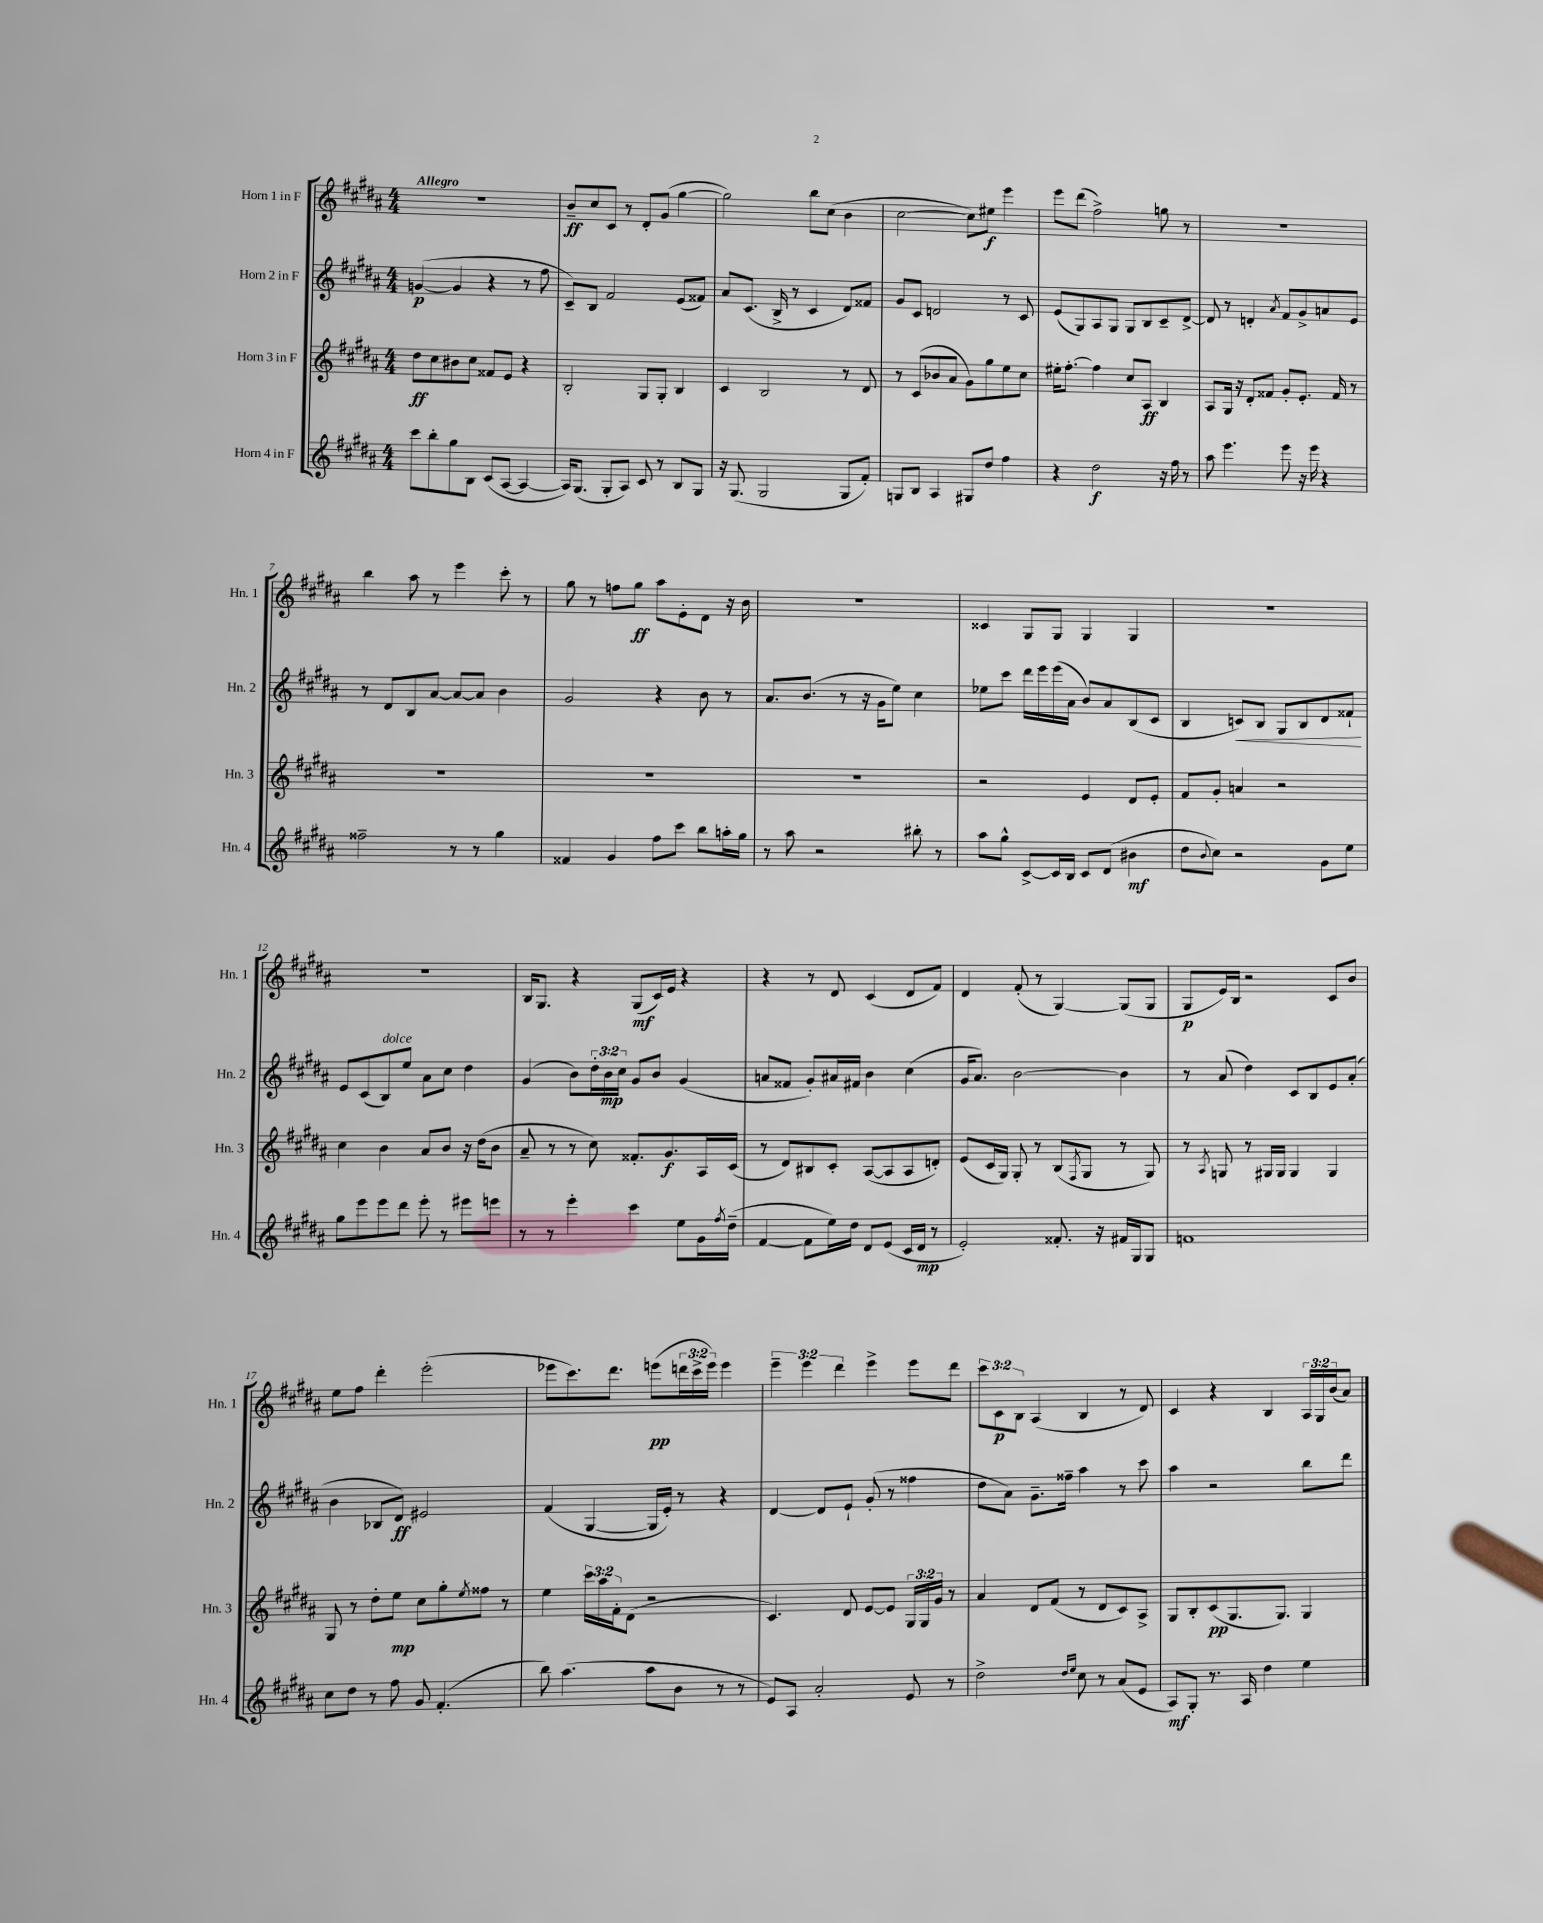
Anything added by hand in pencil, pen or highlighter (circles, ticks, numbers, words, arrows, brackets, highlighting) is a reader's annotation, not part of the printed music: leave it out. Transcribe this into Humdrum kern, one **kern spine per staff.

**kern	**dynam	**kern	**dynam	**kern	**dynam	**kern	**dynam
*part4	*part4	*part3	*part3	*part2	*part2	*part1	*part1
*staff4	*staff4	*staff3	*staff3	*staff2	*staff2	*staff1	*staff1
*I"Horn 4 in F	*	*I"Horn 3 in F	*	*I"Horn 2 in F	*	*I"Horn 1 in F	*
*I'Hn. 4	*	*I'Hn. 3	*	*I'Hn. 2	*	*I'Hn. 1	*
*clefG2	*	*clefG2	*	*clefG2	*	*clefG2	*
*k[f#c#g#d#a#]	*	*k[f#c#g#d#a#]	*	*k[f#c#g#d#a#]	*	*k[f#c#g#d#a#]	*
*M4/4	*	*M4/4	*	*M4/4	*	*M4/4	*
=1	=1	=1	=1	=1	=1	=1	=1
!	!	!	!	!	!	!LO:TX:a:B:t=Allegro	!
8ccc#\L	.	8dd#\L	ff	([4gn/	p	1r	.
8bb'\	.	8cc#\	.	.	.	.	.
8gg#\	.	8b#X\	.	4g/]	.	.	.
8B\J	.	8cc#\J	.	.	.	.	.
(8c#/L	.	8f##X/L	.	4r	.	.	.
[8A#/J	.	8e/J	.	.	.	.	.
4A#/_	.	4r	.	8r	.	.	.
.	.	.	.	8ff#\	.	.	.
=2	=2	=2	=2	=2	=2	=2	=2
16A#/KL])	.	2B'/	.	8c#~/L)	.	8b~/L	ff
(8.G#/J	.	.	.	.	.	.	.
.	.	.	.	8B/J	.	8cc#/	.
8G#'/L	.	.	.	2f#/	.	8c#/J	.
8A#/J)	.	.	.	.	.	8r	.
8c#/	.	8G#/L	.	.	.	8d#'/L	.
8r	.	8G#'/J	.	.	.	(8g#/J	.
8B/L	.	4B/	.	(8e/L	.	[4gg#\	.
8G#/J	.	.	.	8f##X/J)	.	.	.
=3	=3	=3	=3	=3	=3	=3	=3
16r	.	4c#/	.	8a#/L	.	2gg#\])	.
(8.G#/	.	.	.	.	.	.	.
.	.	.	.	(8.c#/J	.	.	.
2G#/	.	2B/	.	.	.	.	.
.	.	.	.	16B^/	.	.	.
.	.	.	.	8r	.	.	.
.	.	.	.	4c#/	.	8bb\L	.
.	.	.	.	.	.	(8cc#\J	.
8G#/L	.	8r	.	8d#/L)	.	4b\	.
8f#'/J)	.	8d#/	.	8f##X/J	.	.	.
=4	=4	=4	=4	=4	=4	=4	=4
8Gn/L	.	8r	.	8g#/L	.	[2cc#\	.
8B/J	.	(8c#/L	.	8c#/J	.	.	.
4A#/	.	8b-X/	.	2dn/	.	.	.
.	.	8a#/J	.	.	.	.	.
8G#X/L	.	8g#\L)	.	.	.	8cc#\L])	.
8dd#/J	.	8gg#\	.	.	.	8ee#X\J	f
4ff#\	.	8ee\	.	8r	.	4eee\	.
.	.	8cc#\J	.	8c#/	.	.	.
=5	=5	=5	=5	=5	=5	=5	=5
4r	.	16ee#X'\KL	.	(8e/L	.	8eee\L	.
.	.	[8.ff#'\J	.	.	.	.	.
.	.	.	.	8G#/)	.	(8ddd#\J	.
2dd#\	f	4ff#\]	.	8A#/	.	2ff#^\)	.
.	.	.	.	8G#/J	.	.	.
.	.	8cc#/L	.	8G#/L	.	.	.
.	.	8A#/J	ff	8B/	.	.	.
16r	.	4B/	.	8c#~/	.	8ggn\	.
16ff#\	.	.	.	.	.	.	.
8r	.	.	.	[8d#^/J	.	8r	.
=6	=6	=6	=6	=6	=6	=6	=6
8aa#\	.	8A#/L	.	8d#/]	.	1r	.
4.eee\	.	16G#/Jk	.	8r	.	.	.
.	.	16r	.	.	.	.	.
.	.	8d#'/L	.	4dn'/	.	.	.
.	.	8f##X/J	.	.	.	.	.
.	.	.	.	8qa#/	.	.	.
8eee\	.	8g#'/L	.	8f#/L	.	.	.
16r	.	8.e'/J	.	8g#^/	.	.	.
16eee\	.	.	.	.	.	.	.
4r	.	.	.	8an/	.	.	.
.	.	16f##/	.	.	.	.	.
.	.	8r	.	8e/J	.	.	.
!!LO:LB:g=z
=7	=7	=7	=7	=7	=7	=7	=7
2ff##X~\	.	1r	.	8r	.	4bb\	.
.	.	.	.	8d#/L	.	.	.
.	.	.	.	8B/	.	8aa#\	.
.	.	.	.	[8a#/J	.	8r	.
8r	.	.	.	8a#/L_	.	4eee\	.
8r	.	.	.	8a#/J]	.	.	.
4gg#\	.	.	.	4b\	.	8ccc#'\	.
.	.	.	.	.	.	8r	.
=8	=8	=8	=8	=8	=8	=8	=8
4f##X/	.	1r	.	2g#/	.	8gg#\	.
.	.	.	.	.	.	8r	.
4g#/	.	.	.	.	.	8ffn\L	.
.	.	.	.	.	.	8gg#\J	ff
8ff#\L	.	.	.	4r	.	8aa#\L	.
8ccc#\J	.	.	.	.	.	8e'\	.
8bb\L	.	.	.	8b\	.	8d#\J	.
16aan'\L	.	.	.	8r	.	16r	.
16gg#\JJ	.	.	.	.	.	16b\	.
=9	=9	=9	=9	=9	=9	=9	=9
8r	.	1r	.	8.a#/L	.	1r	.
8aa#\	.	.	.	.	.	.	.
.	.	.	.	(8.b/J	.	.	.
2r	.	.	.	.	.	.	.
.	.	.	.	8r	.	.	.
.	.	.	.	16r	.	.	.
.	.	.	.	16g#\KL	.	.	.
.	.	.	.	8ee\J)	.	.	.
8bb#X'\	.	.	.	4cc#\	.	.	.
8r	.	.	.	.	.	.	.
=10	=10	=10	=10	=10	=10	=10	=10
8aa#\L	.	2r	.	8ee-X\L	.	4c##X/	.
8gg#^^\J	.	.	.	8ccc#\J	.	.	.
[8c#^/L	.	.	.	16ddd#\LL	.	8G#/L	.
.	.	.	.	16eee\	.	.	.
16c#/L]	.	.	.	(16eee\	.	8G#/J	.
16B/JJ	.	.	.	16a#\JJ	.	.	.
8c#/L	.	4e/	.	8b/L)	.	4G#/	.
(8d#/J	.	.	.	8a#/	.	.	.
4b#X\	mf	8d#/L	.	(8B/	.	4G#/	.
.	.	8e'/J	.	8c#/J	.	.	.
=11	=11	=11	=11	=11	=11	=11	=11
8dd#\L	.	8f#/L	.	4B/	.	1r	.
8qqb/	.	.	.	.	.	.	.
8cc#\J)	.	8g#'/J	.	.	.	.	.
!	!	!	!	!	!LO:HP:b	!	!
2r	.	4an/	.	8cn/L)	<	.	.
.	.	.	.	8B/J	.	.	.
.	.	2r	.	8G#/L	.	.	.
.	.	.	.	8B/	.	.	.
8g#\L	.	.	.	8d#/	.	.	.
8ee\J	.	.	.	8f##X`/J	.	.	.
.	.	.	.	.	[	.	.
!!LO:LB:g=z
=12	=12	=12	=12	=12	=12	=12	=12
8gg#\L	.	4cc#\	.	8e/L	.	1r	.
8eee\	.	.	.	(8c#/	.	.	.
!	!	!	!	!LO:TX:a:i:t=dolce	!	!	!
8eee\	.	4b\	.	8B/)	.	.	.
8ddd#\J	.	.	.	8ee/J	.	.	.
8eee'\	.	8a#/L	.	8a#\L	.	.	.
8r	.	8b/J	.	8cc#\J	.	.	.
8eee#X\L	.	16r	.	4dd#\	.	.	.
.	.	(16dd#\KL	.	.	.	.	.
8eeen\J	.	8b\J	.	.	.	.	.
=13	=13	=13	=13	=13	=13	=13	=13
8r	.	8a#~/	.	(4g#/	.	16B/KL	.
.	.	.	.	.	.	8.G#/J	.
8r	.	8r	.	.	.	.	.
4eee'\	.	8r	.	8b\L)	.	4r	.
.	.	8cc#\)	.	24dd#'\L	.	.	.
.	.	.	.	24b\	mp	.	.
.	.	.	.	24cc#\JJ	.	.	.
4ccc#\	.	8.f##X'/L	.	8g#/L	.	(8G#/L	mf
.	.	.	.	8b/J	.	16c#/L)	.
.	.	8.g#/	f	.	.	16e/JJ	.
8ee\L	.	.	.	(4g#/	.	4r	.
16g#\L	.	16A#/L	.	.	.	.	.
8qff#/	.	.	.	.	.	.	.
(16dd#~\JJ	.	(16c#/JJ	.	.	.	.	.
=14	=14	=14	=14	=14	=14	=14	=14
[4f#/	.	8r	.	8an/L	.	4r	.
.	.	8d#/L)	.	8f##X/J	.	.	.
8f#\L]	.	8B#X/	.	8g#'/L)	.	8r	.
16ee\L)	.	8c#'/J	.	16a#X/L	.	8d#/	.
16dd#\JJ	.	.	.	16f#X/JJ	.	.	.
8d#/L	.	([8A#/L	.	4b\	.	(4c#/	.
(8e/J	.	8A#/]	.	.	.	.	.
16c#/LL	.	8A#/	.	(4cc#\	.	8d#/L	.
16d#/JJ	mp	.	.	.	.	.	.
8r	.	8dn'/J)	.	.	.	8f#/J)	.
=15	=15	=15	=15	=15	=15	=15	=15
2e'/)	.	(8e/L	.	16g#/KL	.	4d#/	.
.	.	.	.	8.a#/J)	.	.	.
.	.	16c#/L	.	.	.	.	.
.	.	16G#/JJ)	.	.	.	.	.
.	.	8G#'/	.	[2b\	.	(8f#'/	.
.	.	8r	.	.	.	8r	.
8.f##X'/	.	(8B/L	.	.	.	[4G#/)	.
.	.	8qF#/	.	.	.	.	.
.	.	8G#/J	.	.	.	.	.
16r	.	.	.	.	.	.	.
16f#X/LL	.	8r	.	4b\]	.	(8G#/L]	.
16G#/J	.	.	.	.	.	.	.
8G#/J	.	8G#/)	.	.	.	8G#/J	.
=16	=16	=16	=16	=16	=16	=16	=16
1fn	.	8r	.	8r	.	8G#/L	p
.	.	8qA#/	.	.	.	.	.
.	.	8Gn/	.	(8a#/	.	16e/L)	.
.	.	.	.	.	.	16B/JJ	.
.	.	8r	.	4dd#\)	.	2r	.
.	.	16G#X/LL	.	.	.	.	.
.	.	16G#/JJ	.	.	.	.	.
.	.	4G#/	.	8c#/L	.	.	.
.	.	.	.	8B/	.	.	.
.	.	4G#/	.	8e/	.	8c#/L	.
.	.	.	.	(8a#'/J	.	8b/J	.
!!LO:LB:g=z
=17	=17	=17	=17	=17	=17	=17	=17
8cc#\L	.	8G#/	.	4b\	.	8ee\L	.
8dd#\J	.	8r	.	.	.	8ff#\J	.
8r	.	8dd#'\L	.	8B-X/L	.	4ddd#'\	.
8ff#\	.	8ee\J	mp	8d#/J)	ff	.	.
8g#/	.	8cc#\L	.	2e#X/	.	(2eee'\	.
(4.f#'/	.	8gg#'\	.	.	.	.	.
.	.	8qee/	.	.	.	.	.
.	.	8ff##X\J	.	.	.	.	.
.	.	8r	.	.	.	.	.
=18	=18	=18	=18	=18	=18	=18	=18
8bb\)	.	4ee\	.	(4f#/	.	8eee-X\L	.
(4.aa#\	.	.	.	.	.	8.ccc#\)	.
.	.	24ccc#\LL	.	[4G#/	.	.	.
.	.	24aa#\	.	.	.	.	.
.	.	.	.	.	.	8.ddd#\J	.
.	.	24f#'\J	.	.	.	.	.
.	.	(8d#\J	.	.	.	.	.
8aa#\L	.	2r	.	16G#/LL]	.	(8eeen\L	pp
.	.	.	.	16e'/JJ)	.	.	.
8b\J	.	.	.	8r	.	24dddn\L	.
.	.	.	.	.	.	24ccc#^\	.
.	.	.	.	.	.	24eee\JJ)	.
8r	.	.	.	4r	.	4eee\	.
8r	.	.	.	.	.	.	.
=19	=19	=19	=19	=19	=19	=19	=19
8e/L)	.	4.c#/)	.	[4d#/	.	6eee~\	.
8A#/J	.	.	.	.	.	.	.
.	.	.	.	.	.	6eee\	.
2a#'/	.	.	.	8d#/L]	.	.	.
.	.	.	.	.	.	6ddd#\	.
.	.	8d#/	.	8e`/J	.	.	.
.	.	[8e/L	.	(8g#'/	.	4eee^\	.
.	.	8e/J]	.	8r	.	.	.
8e/	.	24G#/LL	.	4ff##X\	.	8eee\L	.
.	.	24G#/	.	.	.	.	.
.	.	24g#/JJ	.	.	.	.	.
8r	.	8r	.	.	.	8ddd#\J	.
=20	=20	=20	=20	=20	=20	=20	=20
2dd#^\	.	4a#/	.	8dd#\L	.	12ccc#\L	.
.	.	.	.	.	.	12c#\	p
.	.	.	.	8a#\J)	.	.	.
.	.	.	.	.	.	12B\J	.
.	.	8d#/L	.	8.g#~\L	.	(4A#/	.
.	.	(8f#/J	.	.	.	.	.
.	.	.	.	16ff##X~\Jk	.	.	.
16qqdd#/LL	.	.	.	.	.	.	.
16qqee/JJ	.	.	.	.	.	.	.
8cc#\	.	8r	.	4aa#\	.	4B/	.
8r	.	8d#/L	.	.	.	.	.
(8a#/L	.	8c#/)	.	8r	.	8r	.
8e/J	.	8A#^/J	.	8ccc#\	.	8d#/)	.
=21	=21	=21	=21	=21	=21	=21	=21
8A#/L)	mf	8G#/L	.	4aa#\	.	4c#/	.
8G#'/J	.	8B'/	.	.	.	.	.
8.r	.	(8c#/	pp	2r	.	4r	.
.	.	8.G#/	.	.	.	.	.
16A#/	.	.	.	.	.	.	.
4dd#\	.	.	.	.	.	4B/	.
.	.	8.G#/J)	.	.	.	.	.
4ee\	.	4G#/	.	8bb\L	.	24A#/LL	.
.	.	.	.	.	.	24G#/	.
.	.	.	.	.	.	(24b/J	.
.	.	.	.	8ddd#\J	.	8a#/J)	.
==	==	==	==	==	==	==	==
*-	*-	*-	*-	*-	*-	*-	*-
